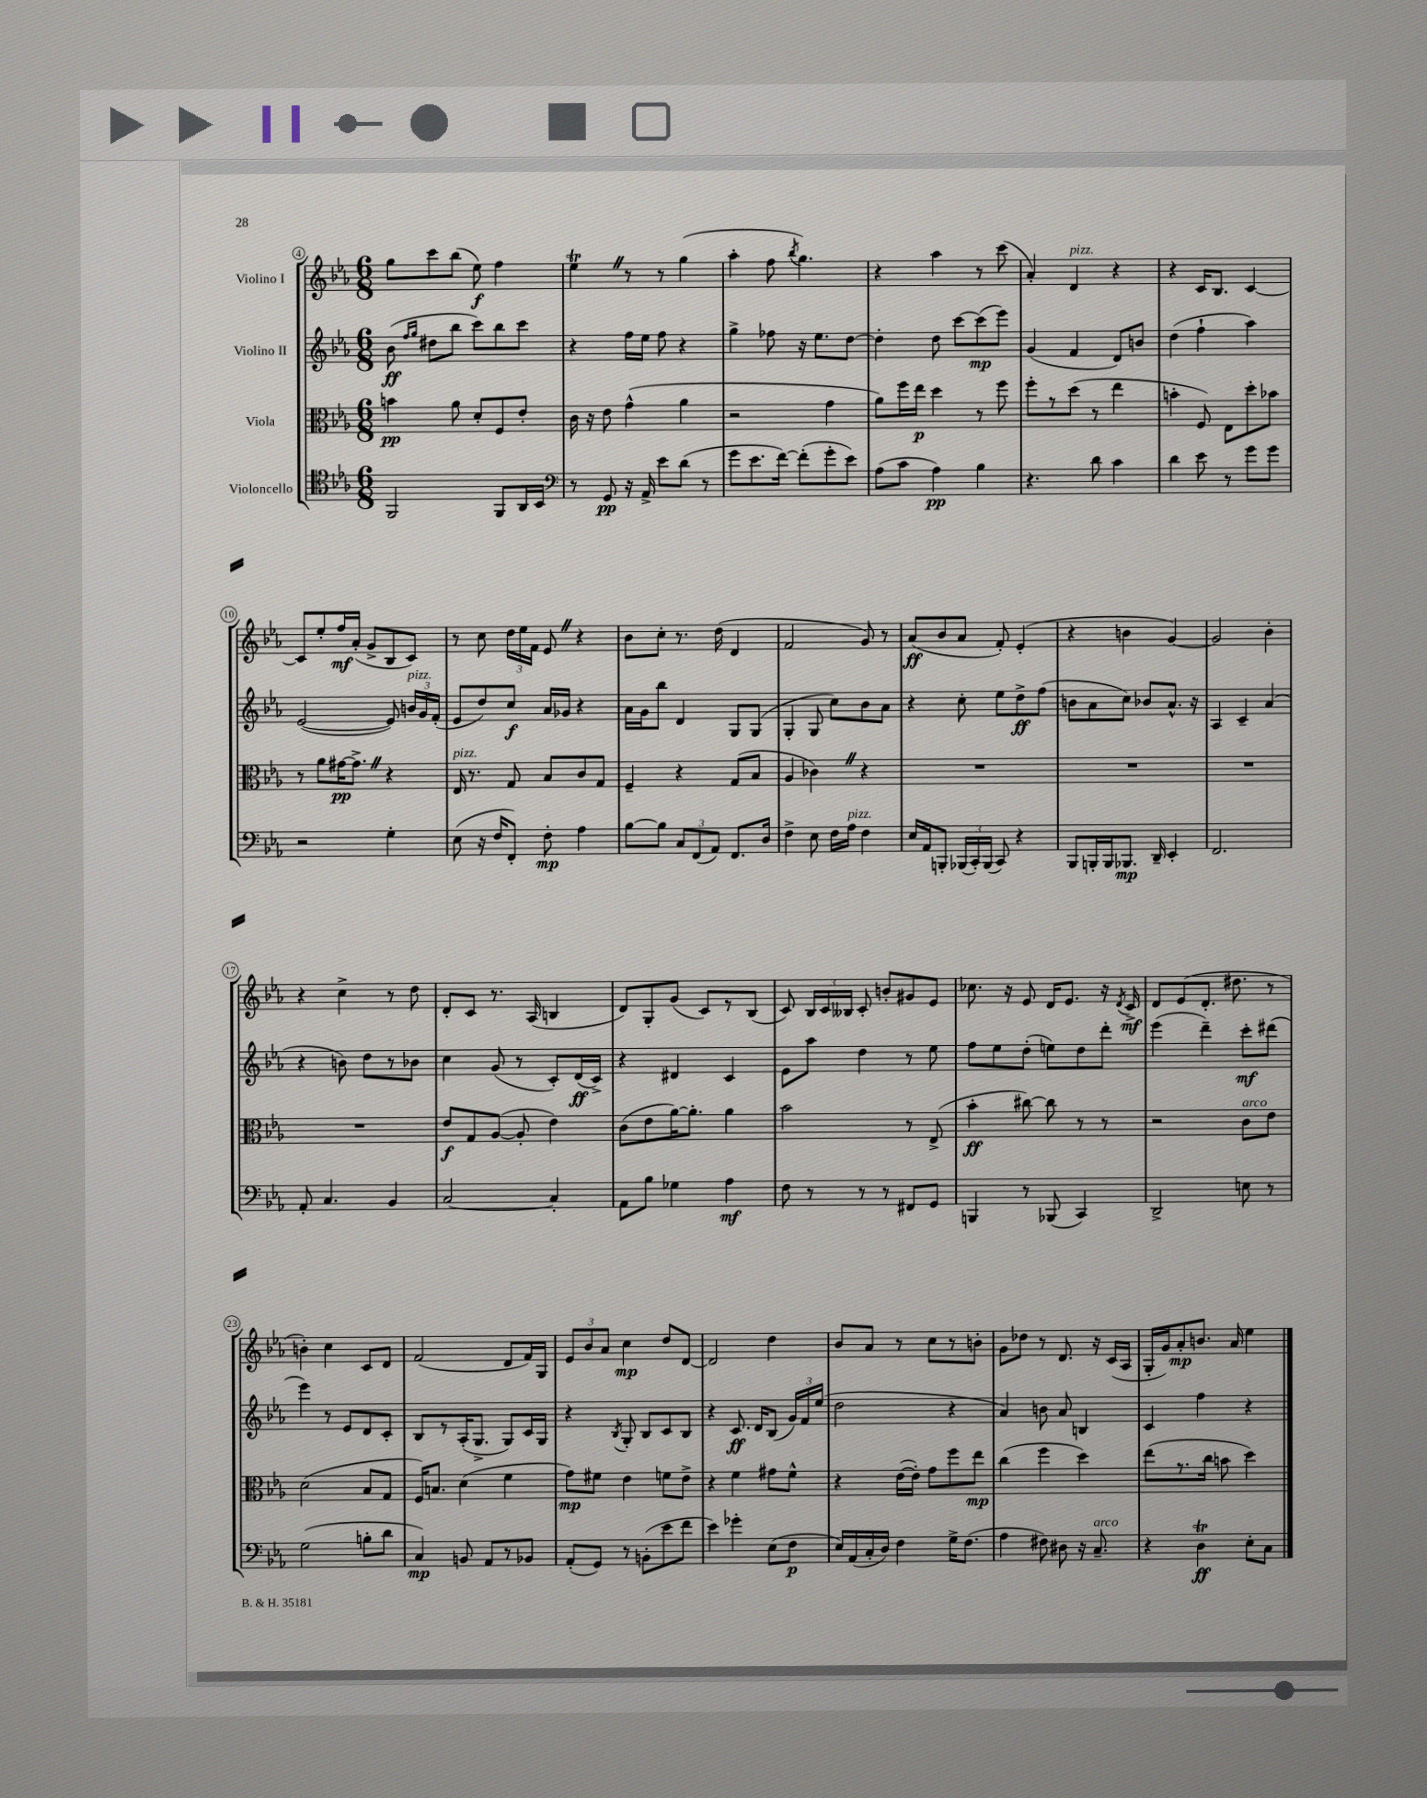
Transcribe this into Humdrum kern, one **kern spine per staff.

**kern	**kern	**kern	**kern
*staff4	*staff3	*staff2	*staff1
*clefC4	*clefC3	*clefG2	*clefG2
*k[b-e-a-]	*k[b-e-a-]	*k[b-e-a-]	*k[b-e-a-]
*M6/8	*M6/8	*M6/8	*M6/8
2FF/	4b\	(8b-\	8gg\L
.	.	16qqff/LL	.
.	.	16qqgg/JJ	.
.	.	8dd#\L	8ccc\
.	8a-\	8bb-\J	(8bb-\J
.	8d'/L	8ccc\L)	8ee-\)
8FF/L	8F/	8bb-\	4ff\
16AA-/L	8e-'/J	8ccc\J	.
16BB-/JJ	.	.	.
=	=	=	=
*clefF4	*	*	*
8r	16c\	4r	4ee-\
.	16r	.	.
8GG/	8e-\	.	.
16r	(4g^^\	16ff\LL	8r
16AA-^/	.	16ee-\JJ	.
8e-\L	.	8ff\	8r
(8d\J	4a-\	4r	(4gg\
8r	.	.	.
=	=	=	=
8g\L	2r	4gg^\	4aa-'\
8.e-\	.	.	.
.	.	8ff-\	8ff\
[16f\Jk)	.	.	.
.	.	.	8qbb-/
(8f'\]L	.	16r	4.gg\)
.	.	8.ee-\L	.
8g'\	4g\	.	.
8e-\J)	.	[8dd\J	.
=	=	=	=
(8A-\L	8a-\L)	4dd'\]	4r
8c\J	16ff\L	.	.
.	16ee-\JJ	.	.
4A-\)	4dd\	8dd\	4aa-\
.	.	[8ccc\L	.
4B-\	8r	(8ccc\]	8r
.	8ff\	8eee-\J)	(8ccc\
=	=	=	=
4.r	8ff'\L	(4g/	4a-'/)
.	8r	.	.
.	(8dd\J	4f/	4d/
8d\	8r	.	.
4c\	4ee-\	8d/L)	4r
.	.	8b/J	.
=	=	=	=
4d\	4b'\	(4dd\	4r
8e-\	8F/)	4ff`\	16c/LK
.	.	.	8.B-/J
8r	8E-\L	.	.
8g\L	8dd'\	4aa-\)	[4c/
8g\J	8b-\J	.	.
=	=	=	=
2r	8r	([2e-/	8c/]L
.	8a-\L	.	8ee-'/
.	[16g#\K	.	16ff/L
.	8.g#^\]J	.	(16a-'/JJ
.	.	.	8g^/L
4G'\	4r	8e-/])	8B-/
.	.	24b/LL	8c/J)
.	.	24g/	.
.	.	(24f'/JJ	.
=	=	=	=
(8E-\	16E-/	8e-/L	8r
.	8.r	.	.
16r	.	8dd/)	8cc\
16F/LK	.	.	.
8FF'/J)	8G/	8cc/J	24dd\LL
.	.	.	24ee-\
.	.	.	24f\JJ
8F'\	8B-/L	16a-/LL	8e-/
.	.	16g-/JJ	.
4A-\	8c/	4r	4r
.	8G/J	.	.
=	=	=	=
[8B-\L	4F~/	16a-\LL	8b-\L
.	.	16g\J	.
8B-\]J	.	8bb-\J	8cc'\J
12C/L	4r	4d/	8.r
(12FF/	.	.	.
12AA-/J)	.	.	.
.	.	.	(16dd\
8.FF/L	(8G/L	8G/L	4d/
.	8B-/J	(8G/J	.
16D/Jk	.	.	.
=	=	=	=
4F^\	4A-/	4G'/	2f/
8E-\	4c-\)	8G/	.
16F\LL	.	8cc\L)	.
16A-\JJ	.	.	.
4F\	4r	8b-\	8g/)
.	.	8a-\J	8r
=	=	=	=
16E-/LL	2.r	4r	(8a-/L
16AA-/J	.	.	.
8BBB'/J	.	.	8b-/
(24BBB-/LL	.	8cc'\	8a-/J
24CC'/)	.	.	.
(24BBB-/JJ	.	.	.
8CC/)	.	8ee-\L	8f'/)
4r	.	8dd^\	(4e-'/
.	.	(8ff\J	.
=	=	=	=
8BBB-/L	2.r	8b\L	4r
16BBB'/L	.	8a-\	.
16BBB/J	.	.	.
8.BBB-/J	.	8cc\J)	4b\
.	.	8b-/L	.
16DD~/	.	.	.
4EE-'/	.	8.a-^^/J	[4g/)
.	.	16r	.
=	=	=	=
2.FF/	2.r	4A-/	2g/]
.	.	4c~/	.
.	.	(4a-/	4b-'\
=	=	=	=
8AA-'/	2.r	4r	4r
4.C/	.	.	.
.	.	8b\)	4cc^\
.	.	8dd\L	.
4BB-/	.	8r	8r
.	.	8b-\J	8dd\
=	=	=	=
[2C/	8e-/L	4cc\	8d'/L
.	8G/	.	8c/J
.	([8A-/J	(8g/	8.r
.	8A-'/]	8r	.
.	.	.	(16A-/
4C'/]	4e-\)	8c'/L)	4B/
.	.	(16d/L	.
.	.	16c^/JJ)	.
=	=	=	=
8AA-\L	(8c\L	4r	8d/L)
8B-\J	8e-\	.	8G'/
4G-\	[16a-\K)	4d#/	(8g/J
.	8.a-'\]J	.	.
.	.	.	8c/L)
4A-\	4a-\	4c/	8r
.	.	.	(8B-/J
=	=	=	=
8F\	2b-\	8e-\L	8c/)
8r	.	8aa-\J	24B-/LL
.	.	.	24c/
.	.	.	24B--/JJ
8r	.	4dd\	8c'/
8r	.	.	8b'/L
8FF#/L	8r	8r	8g#/
8GG/J	(8E-^/	8ee-\	8e-/J
=	=	=	=
4BBB/	4b-'\	8ff\L	8.cc-\
.	.	8ee-\	.
.	.	.	16r
8r	[8cc#\)	(8dd'\J	8e-/
(8BBB-/	8cc#\]	8ee\L)	16d/LK
.	.	.	8.e-/J
4CC/)	8r	8dd\	.
.	8r	8ddd'\J	16r
.	.	.	8qd/
.	.	.	16c^/
=	=	=	=
2DD^/	2r	(4eee-\	8d/L
.	.	.	(8e-/
.	.	4ddd~\)	8.d'/J
.	.	.	8.dd#\
8E\	8c\L	8ccc'\L	.
8r	8e-\J	(8ddd#\J	8r
=	=	=	=
(2G\	(2d\	4eee-\)	4b'\)
.	.	8r	4cc\
.	.	8e-/L	.
8B'\L	8B-/L	8d/	8c/L
8d\J	8G/J	8c'/J	8d/J
=	=	=	=
4C/)	16F/LK)	8B-/L	(2f/
.	8.B/J	.	.
.	.	8r	.
8BB/	(4d\	(16A-'/K	.
.	.	8.G^/J	.
8AA-/L	.	.	.
8r	4f\	8G/L)	8d/L
8BB-/J	.	16c/L	16f/L)
.	.	16G/JJ	16G/JJ
=	=	=	=
(8AA-'/L	8g\L)	4r	12e-/L
.	.	.	12b-/
8GG/J)	8f#\J	.	.
.	.	.	12a-/J
.	.	8qB-/	.
8r	4e-\	8G'/	4cc\
(8BB'\L	.	8B-/L	.
8e-\	8f\L	8c/	8dd/L
8f\J	8e-^\J	8B-/J	[8d/J
=	=	=	=
4e-\)	4r	4r	2d/]
4g-'\	4f\	8.c/	.
.	.	16d/LK	.
(8E-\L	8g#\L	(8B-/J	4dd\
8F\J	8f^^\J	24g/LL)	.
.	.	24f/	.
.	.	(24ee-/JJ	.
=	=	=	=
16E-/LL)	4r	2dd\	8b-/L
(16AA-/	.	.	.
16C'/	.	.	8a-/J
16D/JJ)	.	.	.
4F\	([16e-\LL	.	8r
.	16e-'\]JJ)	.	.
.	8g\L	.	8cc\L
16G^\LK	8ff\	4r	8r
(8.F\J	.	.	.
.	8ee-\J	.	8b'\J
=	=	=	=
4A-\	(4cc\	4a-/)	8g\L
.	.	.	8dd-\J
8F#\)	4ff\	8b\	8r
8D#\	.	8a-/	8.d/
16r	4dd\)	4B/	.
8.C~/	.	.	16r
.	.	.	(16c/LL
.	.	.	16A-/JJ
=	=	=	=
4r	(8ee-\L	4c/	16G'/LL
.	.	.	16g/J)
.	8.r	.	8a-'/
4D\	.	4ff\	8.b/J
.	16cc\Jk	.	.
.	8b\	.	.
.	.	.	16a-/
8E-'\L	4dd\)	4r	4ee-\
8C\J	.	.	.
==	==	==	==
*-	*-	*-	*-
